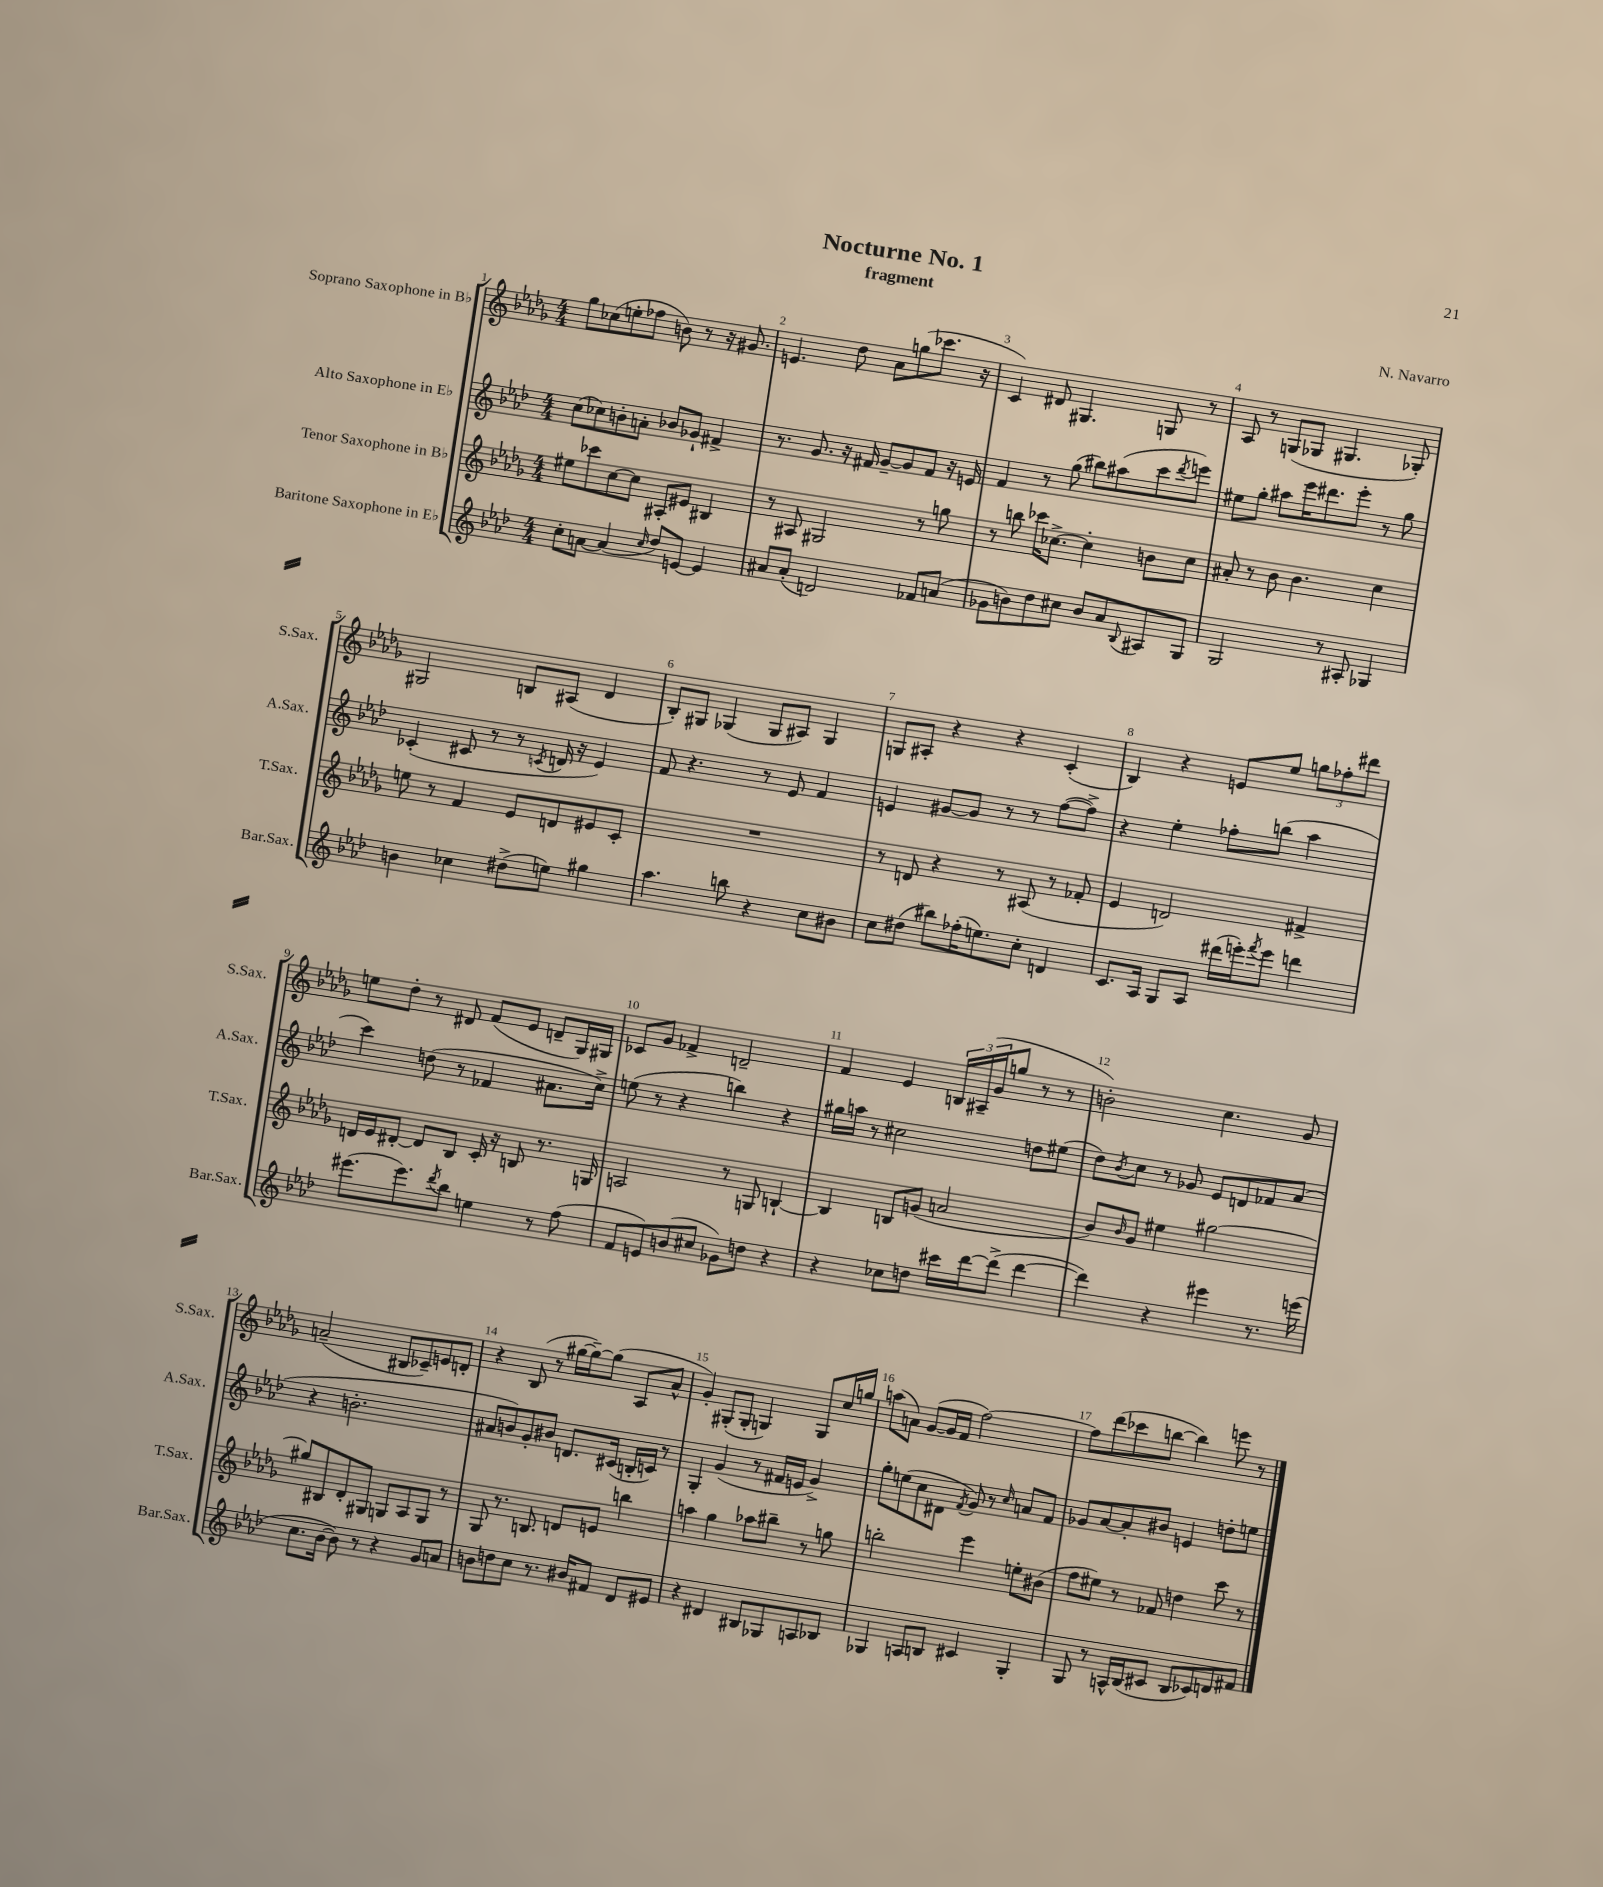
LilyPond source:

\header { title = "Nocturne No. 1" composer = "N. Navarro" subtitle = "fragment" }
<<
\new StaffGroup <<
\new Staff = "s0" \with { instrumentName = "Soprano Saxophone in Bb" shortInstrumentName = "S.Sax." } {
    \clef treble \key des \major \numericTimeSignature \time 4/4
    ges''8 ces''8( e''8-. fes''8 b'8) r8 r16 gis'8. |
    e'4. des''8 aes'8 g''8( ces'''8. r16 |
    c'4) dis'8 gis4. g8 r8 |
    aes8 r8 g8( ges8 gis4. ges8-.) |
    gis2 b8 ais8( des'4 |
    bes8-.) gis8 ges4( ges8 ais8) ges4 |
    g8 ais8-. r4 r4 c'4-.( |
    bes4) r4 e'8 ees''8 \tuplet 3/2 { g''8 fes''8-. dis'''8 } |
    e''8 des''8-. r8 dis'8 f'8( ees'8 d'8-- ges16) gis16 |
    ces'8 ges'8 fes'4-> d'2-- |
    f'4 ees'4 \tuplet 3/2 { b16 ais16--( ges'16 } g''8 r8 r8 |
    b'2-.) c''4. ges'8 |
    a'2--( bis8 ces'8--) e'8 d'8-. |
    r4 bes8( r8 gis''16~ gis''16~--) gis''8( aes8 aes'8-^ |
    ges'4-.) gis8-.( gis8-. g4) g8 c''16 g''16 |
    a''8( a'8) ges'8~( ges'16 f'16 f''2~) |
    f''8 des'''8( ces'''8 b''8~ b''4) e'''8 r8 \bar "|." |
}
\new Staff = "s1" \with { instrumentName = "Alto Saxophone in Eb" shortInstrumentName = "A.Sax." } {
    \clef treble \key aes \major \numericTimeSignature \time 4/4
    c''8( ces''8) b'8-. a'8-. bes'8 ges'8-! fis'4-> |
    r8. g'8. r16 fis'16 g'8~-- g'8 fis'8 r16 e'16 |
    f'4 r8 g''8( bis''8) ais''8( c'''8 \acciaccatura { des'''8 } e'''8) |
    eis''8 g''8-. ais''8 ees'''16 dis'''8. ees'''8-. r8 g''8 |
    ces'4-.( cis'8 r8 r8 \acciaccatura { c'8 } d'16 r16 ees'4) |
    f'8 r4. r8 ees'8 f'4 |
    e'4 gis'8~ gis'8 r8 r8 f''8~( f''8->) |
    r4 ees''4-. fes''8-. b''8( aes''4 |
    c'''4) d''8( r8 fes'4 ais'8. c''16->) |
    e''8( r8 r4 b''4) r4 |
    gis''16 a''16 r8 cis''2 d''8 eis''8( |
    des''8) \acciaccatura { bes'8 } c''8 r8 ges'8 ees'8 d'8 fes'8 aes'8( |
    r4 b'2.-. |
    ais'8 b'8) g'8-. bis'8 d'8. cis'16( b16-. c'16) r8 |
    g4-. g'4( r8 fis'16 e'16 g'4->) |
    g''8-. e''8( c''8 dis'8 \acciaccatura { f'8 } g'8) r8 \grace { c''16 } a'8 f'8 |
    ges'8 aes'8~ aes'8-. bis'8 e'4 d''8-. e''8 \bar "|." |
}
\new Staff = "s2" \with { instrumentName = "Tenor Saxophone in Bb" shortInstrumentName = "T.Sax." } {
    \clef treble \key des \major \numericTimeSignature \time 4/4
    eis''8 ces'''8 c''8~ c''8 ais8-. eis'8 bis4 |
    r8 ais8 gis2 r8 g''8 |
    r8 b''8 ces'''16 ces''8.~-> ces''4-. b'8 ces''8 |
    ais'8-. r8 bes'8 bes'4. c''4 |
    e''8 r8 f'4 ees'8 d'8 eis'8 c'8-. |
    R1 |
    r8 d'8 r4 r8 ais8( r8 fes'8-. |
    ees'4 d'2) fis'4-> |
    d'16 ees'16 dis'8~-. dis'8 bes8 c'16-. r16 b8 r8. g16 |
    a2 r8 g8 b4~-! |
    b4 b8 g'8( a'2 |
    bes'8) \grace { bes'16 } ges'8 eis''4 gis''2~ |
    gis''8 bis8 des'8-. gis8 g8 aes8 g8 r8 |
    ges8 r8. b8. d'8 e'8 b''4 |
    a''4 ges''4 aes''8 bis''8-- r8 g''8 |
    b''2-. ees'''4 e''8-. bis'8( |
    f''8 eis''8) r8 fes'8 d''4 c'''8 r8 \bar "|." |
}
\new Staff = "s3" \with { instrumentName = "Baritone Saxophone in Eb" shortInstrumentName = "Bar.Sax." } {
    \clef treble \key aes \major \numericTimeSignature \time 4/4
    c''8-. a'8~ a'4( \grace { c''16 } des''8) e'8~ e'4 |
    ais'8 ais'8-.( d'2) fes'8 a'8( |
    ges'8 b'8) des''8 cis''8 b'8 aes'8 \appoggiatura { bes8 } ais8 g8 |
    g2 r8 ais8-. ges4 |
    b'4 ces''4 dis''8->( e''8) gis''4 |
    aes''4. b''8 r4 c''8 bis'8 |
    c''8 dis''8( bis''8) fes''16-.( e''8.) c''8-. d'4 |
    c'8. aes16 g8 aes8 dis'''16( e'''16-.) \acciaccatura { f'''8 } e'''8 d'''4 |
    eis'''8.( eis'''8.) \acciaccatura { des'''8 } bes''8 e''4 r8 f''8( |
    f'8 e'8) b'8( cis''8 ges'8) d''8 r4 |
    r4 ces''8 d''8 cis'''16 des'''16~ des'''8->( des'''4~ |
    des'''4) r4 eis'''4 r8. e'''16( |
    c''8. bes'16~ bes'8) r8 r4 g'8 a'8 |
    b'8 d''8 c''8 r8. bis'16 fis'8 des'8 eis'8 |
    r4 dis'4 bis8 ges8 a8 bes8 |
    ges4 a8 b8 cis'4 ges4-. |
    g8 r8 a16-^ bes16( cis'8 bes8 ces'8) d'8 fis'8 \bar "|." |
}
>>
>>
\layout { \context { \Score \override BarNumber.break-visibility = ##(#f #t #t) barNumberVisibility = #all-bar-numbers-visible } }
